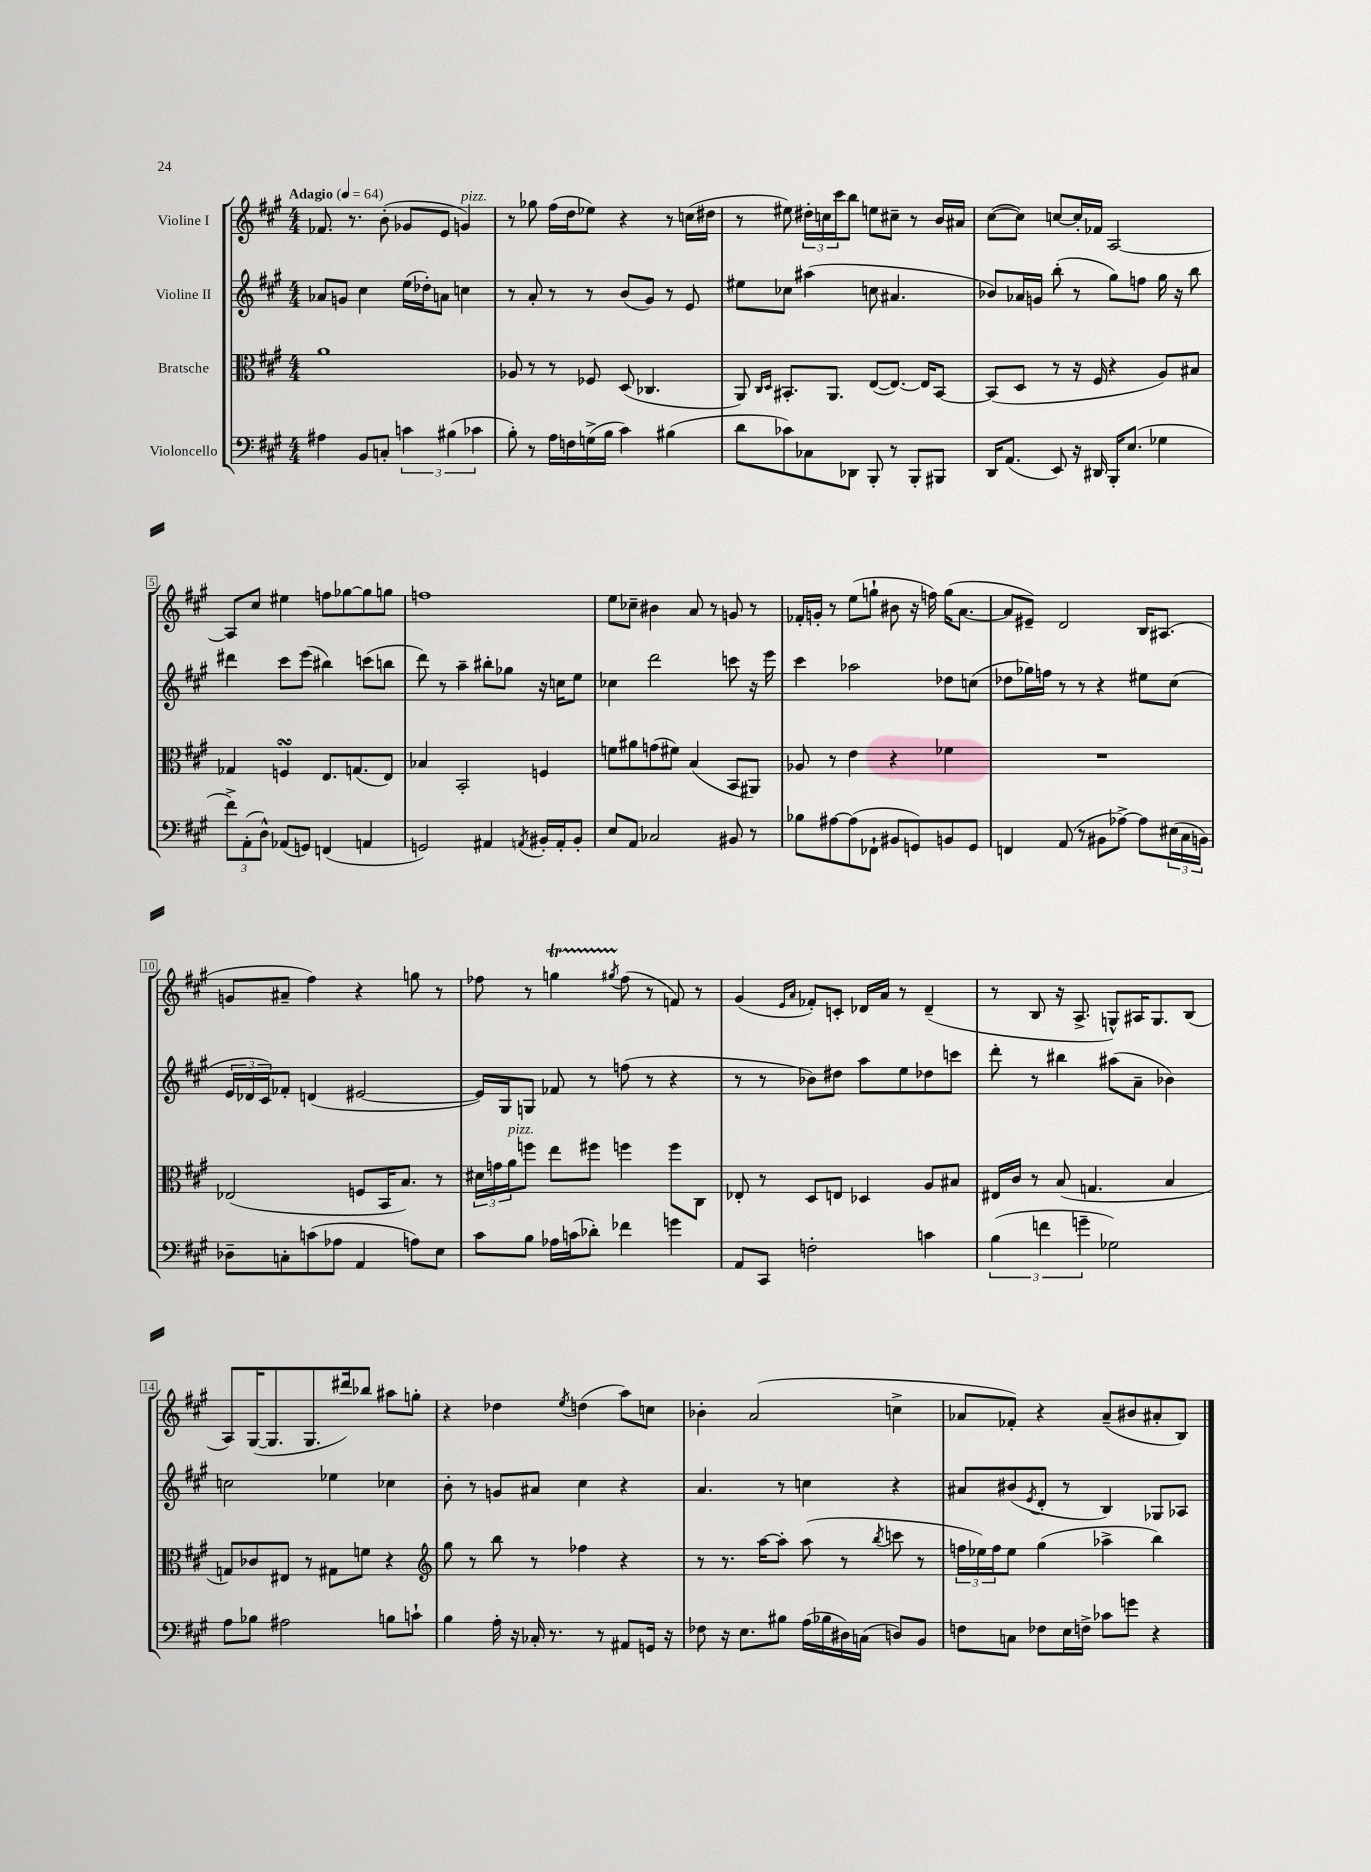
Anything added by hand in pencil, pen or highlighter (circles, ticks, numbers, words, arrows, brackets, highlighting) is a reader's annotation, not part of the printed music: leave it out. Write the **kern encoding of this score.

**kern	**kern	**kern	**kern
*staff4	*staff3	*staff2	*staff1
*clefF4	*clefC3	*clefG2	*clefG2
*k[f#c#g#]	*k[f#c#g#]	*k[f#c#g#]	*k[f#c#g#]
*M4/4	*M4/4	*M4/4	*M4/4
*MM64	*MM64	*MM64	*MM64
4A#	1a	8a-	8.f-
.	.	8g	.
.	.	.	8.r
8BB	.	4cc#	.
8C'	.	.	(8b'
6c	.	(16ee	8g-
.	.	16dd-')	.
.	.	8a	8e
(6B#	.	.	.
.	.	4cc	4g)
6c-	.	.	.
=	=	=	=
8B')	8A-	8r	8r
8r	8r	8a'	8gg-
16A	8r	8r	(16ff#
16F	.	.	16dd
(16G^	8F-	8r	8ee-)
16B	.	.	.
4c#)	(8D	(8b	4r
.	4.C-	8g#)	.
(4B#	.	8r	8r
.	.	8e	(16cc
.	.	.	16dd#
=	=	=	=
8d	8AA)	8ee#	8r
.	16qqC#	.	.
.	16qqD	.	.
8c-)	8.BB#'	8cc-	8ee#)
8C-	.	(4aa#	24dd#'
.	.	.	24cc
.	8.AA	.	.
.	.	.	24ccc#
8DD-	.	.	8bb
8BBB'	([8E	8cc	8ee
8r	8.E_)	4.a#	8cc#~
8BBB'	.	.	8r
.	16E]	.	.
8BBB#	[8BB#	.	16b
.	.	.	16a#
=	=	=	=
16DD	(8BB#]	8b-)	([8cc#
(8.AA	.	.	.
.	8D	16a-	8cc#])
.	.	16g	.
8EE)	8r	(8bb'	[8cc
16r	16r	8r	16cc']
16DD#	16F#	.	16f-
16BBB'	4r	8gg#)	[2A
(8.E	.	.	.
.	.	8ff	.
4G-	8A)	16gg#	.
.	.	16r	.
.	8B#	8bb	.
=	=	=	=
12f#^)	4G-	4ddd#	8A]
(12AA'	.	.	.
.	.	.	8cc#
12D^^)	.	.	.
(8AA-	4F	8ccc#	4ee#
8GG)	.	(8eee	.
(4FF	8.E	4bb#)	8ff
.	.	.	[8gg-
.	(8.G	.	.
4AA	.	(8ccc	8gg-]
.	8E)	8bb	8gg
=	=	=	=
2GG)	4B-	8ddd)	1ff
.	.	8r	.
.	2BB'	4aa~	.
4AA#	.	8bb#'	.
.	.	8gg-	.
8qAA	.	.	.
16BB#'	4F	16r	.
16AA'	.	16cc	.
8BB#'	.	8ee	.
=	=	=	=
8E	8f	4cc-	8ee
8AA	8a#	.	8cc-~
2C-	(8g	2ddd	4b#
.	8f#)	.	.
.	(4B	.	8a
.	.	.	8r
8BB#	8BB	8ccc	8g
8r	8AA#)	16r	8r
.	.	16eee	.
=	=	=	=
8B-	8A-	4ccc#	16f-'
.	.	.	16g'
[8A#	8r	.	8r
(8A#]	4e	2aa-	(8ee
8FF-`	.	.	8gg`
8BB#	4r	.	8b#
8GG)	.	.	16r
.	.	.	16ff)
8BB	4f-	8dd-	(16gg
.	.	.	[8.a
8GG	.	(8cc	.
=	=	=	=
4FF	1r	8dd-	8a]
.	.	16gg-)	8e#~)
.	.	16ff	.
(8AA	.	8r	2d
8r	.	8r	.
8BB#	.	4r	.
[8A-^)	.	.	.
8A-]	.	8ee#	16B
.	.	.	(8.A#
(24E#	.	(8cc#	.
24C#	.	.	.
24BB)	.	.	.
=	=	=	=
8D-~	(2E-	24e	8g
.	.	24d-	.
.	.	24c#)	.
8C'	.	8f-'	8a#~
(8c	.	(4d	4ff#)
8A-	.	.	.
4AA	8F	[2e#	4r
.	16BB	.	.
.	8.B)	.	.
8A)	.	.	8gg
8E	8r	.	8r
=	=	=	=
8c#	24d#	16e#])	8ff-
.	24g	.	.
.	.	16G#	.
.	24a	.	.
8B	8ff	8G	8r
16A-	8ee	8f-	4gg
(16c	.	.	.
8d-')	8ff#	8r	.
.	.	.	8qgg#
4f-	4ff	(8ff	(8ff-
.	.	8r	8r
4g	8ff	4r	8f)
.	8C#	.	8r
=	=	=	=
8AA	8E-'	8r	(4g#
8CC#	8r	8r	.
.	.	.	16qqe
.	.	.	16qqa
2F'	8D	8b-)	8f-')
.	8E	8dd#	8c'
.	4D-	8aa	16d-
.	.	.	16a
.	.	8ee	8r
4c	8A	8dd-	(4d-~
.	8B#	8ccc	.
=	=	=	=
(6B	16E#	8ddd'	8r
.	16c#	.	.
.	8r	8r	8B
6f	.	.	.
.	(8B	4bb#	16r
.	.	.	8.A^
6g~	.	.	.
.	4.G	.	.
2G-)	.	(8aa#	8G^^)
.	.	8a~	16A#
.	.	.	8.G
.	4B	4b-)	.
.	.	.	(8B
=	=	=	=
8A	8G)	2cc	8A)
8B-	8c-	.	([16G#
.	.	.	8.G#]
2A#	8E#	.	.
.	8r	.	8.G#
.	8G#	4ee-	.
.	.	.	16ddd#)
.	8f	.	8bb-
8B	4r	4cc-	8aa#
8c`	.	.	8gg'
=	=	=	=
*	*clefG2	*	*
4B	8gg#	8b'	4r
.	8r	8r	.
16A'	8bb	8g	4dd-
16r	.	.	.
16C-'	8r	8a#	.
8.r	.	.	.
.	.	.	8qee
.	4ff-	4cc#	(4dd
8r	.	.	.
8AA#	4r	4r	8aa)
16GG	.	.	8cc
16r	.	.	.
=	=	=	=
8F-	8r	4.a	4b-'
16r	8.r	.	.
8.E	.	.	.
.	.	.	(2a
.	[16aa	.	.
8B#	8aa']	8r	.
(16A	(8aa	4cc	.
16B-	.	.	.
16D#)	8r	.	.
(16C	.	.	.
.	8qbb	.	.
8D)	8ccc	4r	4cc^
8BB	8r	.	.
=	=	=	=
8F	24ff	8a#	8a-
.	24ee-)	.	.
.	24ff	.	.
8C	8ee-	(8b#	8f-')
.	.	8qe	.
8F-	(4gg#	8d'	4r
16E	.	8r	.
16F^	.	.	.
8c-	4aa-^	4B)	(8a-~
8g	.	.	8b#
4r	4bb)	8G-	8a#'
.	.	8A-	8B)
==	==	==	==
*-	*-	*-	*-
